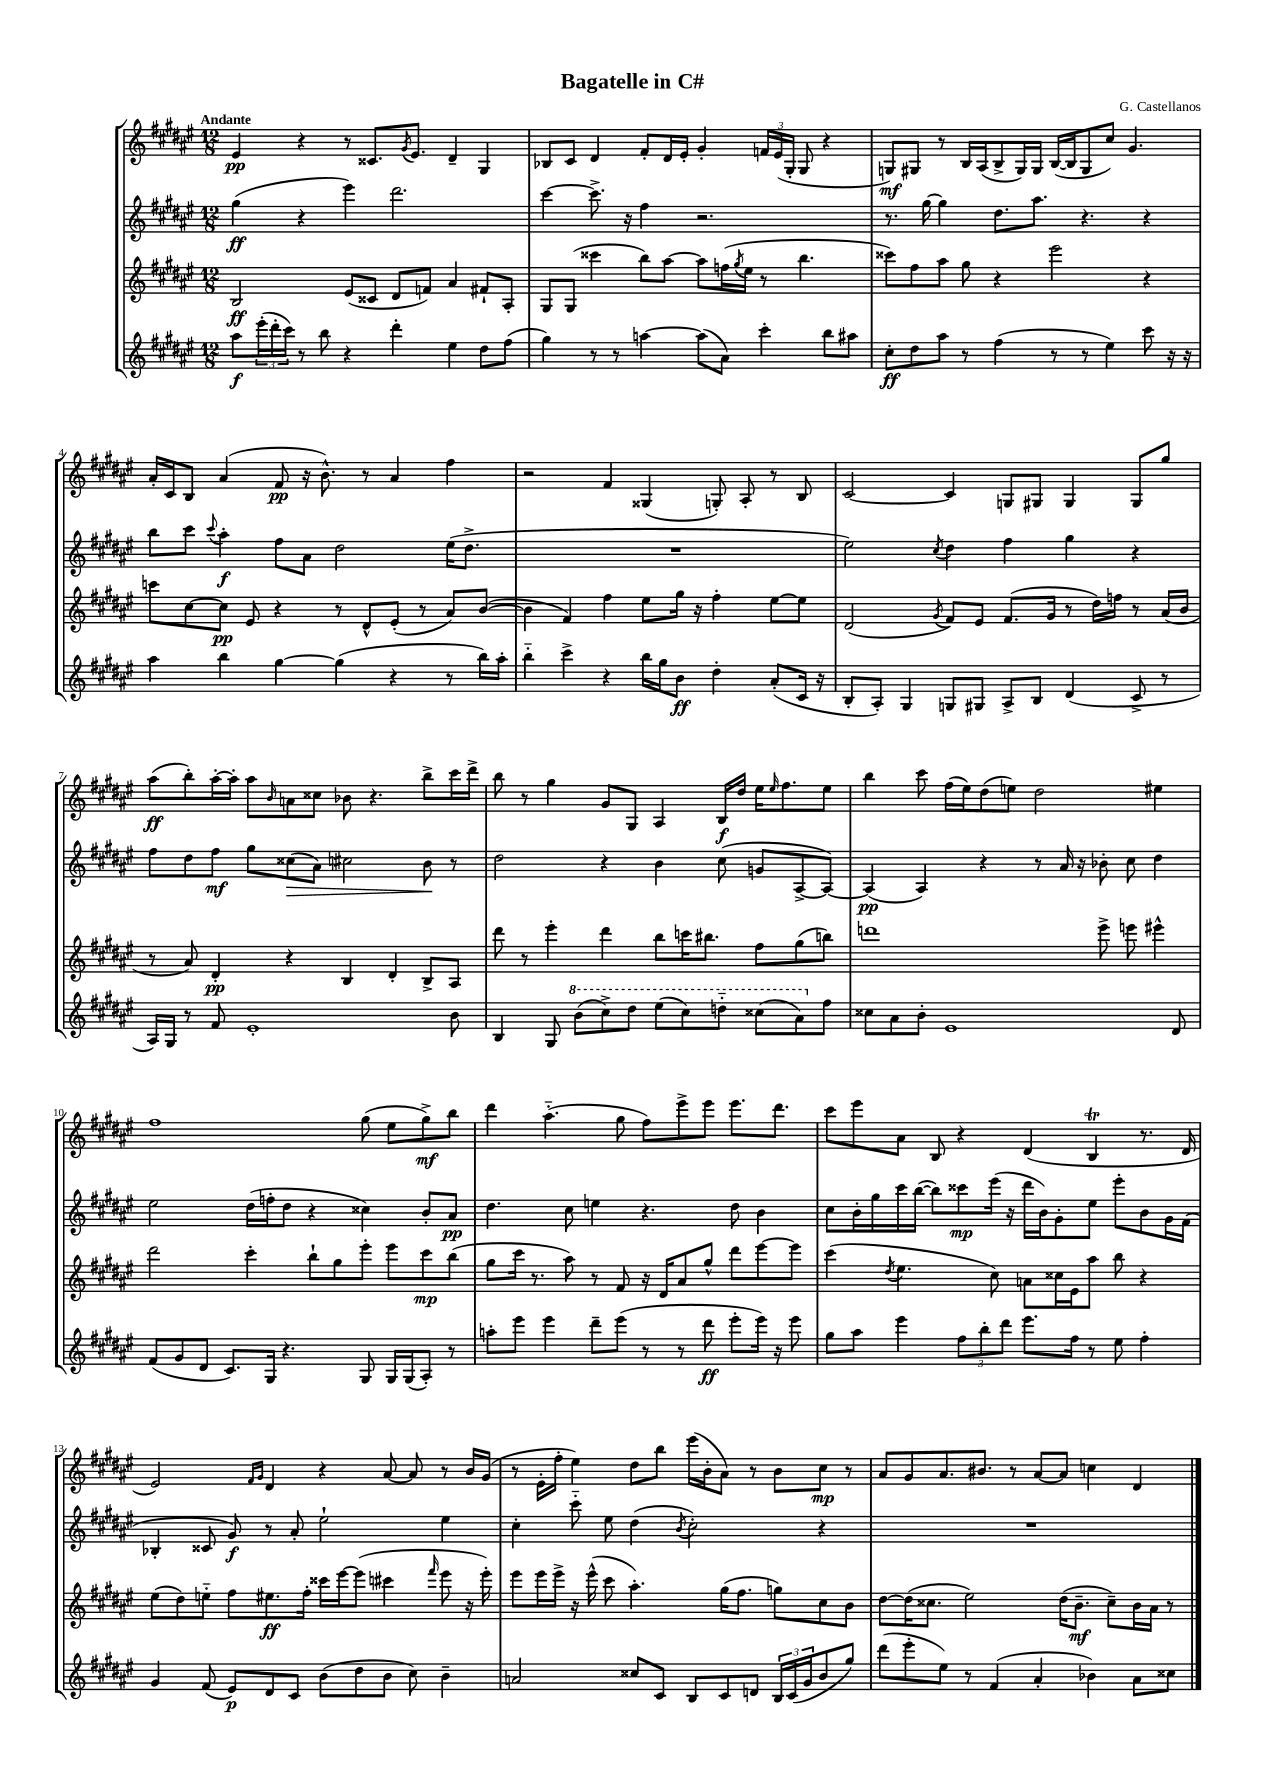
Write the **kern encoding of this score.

**kern	**dynam	**kern	**dynam	**kern	**dynam	**kern	**dynam
*part4	*part4	*part3	*part3	*part2	*part2	*part1	*part1
*staff4	*staff4	*staff3	*staff3	*staff2	*staff2	*staff1	*staff1
*clefG2	*	*clefG2	*	*clefG2	*	*clefG2	*
*k[f#c#g#d#a#e#]	*	*k[f#c#g#d#a#e#]	*	*k[f#c#g#d#a#e#]	*	*k[f#c#g#d#a#e#]	*
*M12/8	*	*M12/8	*	*M12/8	*	*M12/8	*
=1	=1	=1	=1	=1	=1	=1	=1
!	!	!	!	!	!	!LO:TX:a:B:t=Andante	!
8aa#\L	f	2B/	ff	(4gg#\	ff	4e#/	pp
(24eee#'\L	.	.	.	.	.	.	.
24ddd#'\	.	.	.	.	.	.	.
24ccc#\JJ)	.	.	.	.	.	.	.
8r	.	.	.	4r	.	4r	.
8bb\	.	.	.	.	.	.	.
4r	.	(8e#/L	.	4eee#\)	.	8r	.
.	.	8c##X/J	.	.	.	8.c##X/L	.
4ddd#'\	.	8d#/L	.	2.ddd#\	.	.	.
.	.	.	.	.	.	8qg#/	.
.	.	.	.	.	.	8.e#/J	.
.	.	8fn/J)	.	.	.	.	.
4ee#\	.	4a#/	.	.	.	4d#~/	.
8dd#\L	.	8f#X`/L	.	.	.	4G#/	.
(8ff#\J	.	8A#'/J	.	.	.	.	.
=2	=2	=2	=2	=2	=2	=2	=2
4gg#\)	.	8G#/L	.	[4ccc#\	.	8B-X/L	.
.	.	(8G#/J	.	.	.	8c#/J	.
8r	.	4ccc##X\	.	8.ccc#^\]	.	4d#/	.
8r	.	.	.	.	.	.	.
.	.	.	.	16r	.	.	.
[4aan\	.	8bb\L)	.	4ff#\	.	8f#'/L	.
.	.	[8aa#\J	.	.	.	16d#/L	.
.	.	.	.	.	.	16e#'/JJ	.
(8aa\L]	.	8aa#\L]	.	2.r	.	4g#'/	.
8a#\J)	.	(16ffn\L	.	.	.	.	.
.	.	8qgg#/	.	.	.	.	.
.	.	16ee#\JJ	.	.	.	.	.
4ccc#'\	.	8r	.	.	.	24fn/LL	.
.	.	.	.	.	.	(24e#/	.
.	.	.	.	.	.	24G#'/JJ	.
.	.	4.bb\	.	.	.	8G#/	.
8bb\L	.	.	.	.	.	4r	.
8aa#X\J	.	.	.	.	.	.	.
=3	=3	=3	=3	=3	=3	=3	=3
8cc#'\L	ff	8ccc##X\L)	.	8.r	.	8Gn/L)	mf
8dd#\	.	8ff#\	.	.	.	8G#X/J	.
.	.	.	.	[16gg#\	.	.	.
8aa#\J	.	8aa#\J	.	4gg#\]	.	8r	.
8r	.	8gg#\	.	.	.	16B/LL	.
.	.	.	.	.	.	(16A#/J	.
(4ff#\	.	4r	.	8.dd#\L	.	8B^/	.
.	.	.	.	.	.	16G#/L)	.
.	.	.	.	8.aa#\J	.	16G#/JJ	.
8r	.	2eee#\	.	.	.	([16B/LL	.
.	.	.	.	.	.	16B/J]	.
8r	.	.	.	4.r	.	8G#/	.
4ee#\)	.	.	.	.	.	8cc#/J)	.
.	.	.	.	.	.	4.g#/	.
8ccc#\	.	4r	.	4r	.	.	.
16r	.	.	.	.	.	.	.
16r	.	.	.	.	.	.	.
!!LO:LB:g=z
=4	=4	=4	=4	=4	=4	=4	=4
4aa#\	.	8cccn\L	.	8bb\L	.	16a#'/LL	.
.	.	.	.	.	.	16c#/J	.
.	.	[8cc#\	.	8ccc#\J	.	8B/J	.
.	.	.	.	8qqccc#/	.	.	.
4bb\	.	8cc#\J]	pp	4aa#'\	f	(4a#/	.
.	.	8e#/	.	.	.	.	.
[4gg#\	.	4r	.	8ff#\L	.	8f#/	pp
.	.	.	.	8a#\J	.	16r	.
.	.	.	.	.	.	8.b^^\)	.
(4gg#\]	.	8r	.	2dd#\	.	.	.
.	.	8d#^^/L	.	.	.	8r	.
4r	.	(8e#'/J	.	.	.	4a#/	.
.	.	8r	.	.	.	.	.
8r	.	8a#/L)	.	(16ee#\KL	.	4ff#\	.
.	.	.	.	8.dd#^\J	.	.	.
16bb\LL)	.	([8b/J	.	.	.	.	.
16aa#'\JJ	.	.	.	.	.	.	.
=5	=5	=5	=5	=5	=5	=5	=5
4bb\	.	4b\]	.	1.r	.	2r	.
4ccc#^\	.	4f#/)	.	.	.	.	.
4r	.	4ff#\	.	.	.	4f#/	.
16bb\LL	.	8ee#\L	.	.	.	(4G##X/	.
16gg#\J	.	.	.	.	.	.	.
8b\J	ff	16gg#\Jk	.	.	.	.	.
.	.	16r	.	.	.	.	.
4dd#'\	.	4ff#'\	.	.	.	8Gn'/)	.
.	.	.	.	.	.	8A#'/	.
(8a#'/L	.	[8ee#\L	.	.	.	8r	.
16c#/Jk	.	8ee#\J]	.	.	.	8B/	.
16r	.	.	.	.	.	.	.
=6	=6	=6	=6	=6	=6	=6	=6
8B'/L	.	(2d#/	.	2ee#\)	.	[2c#/	.
8A#'/J)	.	.	.	.	.	.	.
4G#/	.	.	.	.	.	.	.
.	.	8qg#/	.	8qcc#/	.	.	.
8Gn/L	.	8f#/L)	.	4dd#\	.	4c#/]	.
8G#X/J	.	8e#/J	.	.	.	.	.
8A#^/L	.	(8.f#/L	.	4ff#\	.	8Gn/L	.
8B/J	.	.	.	.	.	8G#X/J	.
.	.	16g#/Jk	.	.	.	.	.
(4d#/	.	8r	.	4gg#\	.	4G#/	.
.	.	16dd#\LL)	.	.	.	.	.
.	.	16ffn\JJ	.	.	.	.	.
8c#^/	.	8r	.	4r	.	8G#/L	.
8r	.	(16a#/LL	.	.	.	8gg#/J	.
.	.	16b/JJ	.	.	.	.	.
!!LO:LB:g=z
=7	=7	=7	=7	=7	=7	=7	=7
16A#/LL)	.	8r	.	8ff#\L	.	(8aa#\L	ff
16G#/JJ	.	.	.	.	.	.	.
8r	.	8a#/)	.	8dd#\	.	8bb'\)	.
8f#/	.	4d#'/	pp	8ff#\J	mf	[16aa#'\L	.
.	.	.	.	.	.	16aa#'\JJ]	.
1e#'	.	.	.	8gg#\L	.	8aa#\L	.
.	.	.	.	.	.	16qqb/	.
!	!	!	!	!	!LO:HP:b	!	!
.	.	4r	.	(8cc##X\	>	8an\	.
.	.	.	.	8a#\J)	.	8cc##X\J	.
.	.	4B/	.	2cc#X\	.	8b-X\	.
.	.	.	.	.	.	4.r	.
.	.	4d#'/	.	.	.	.	.
.	.	8B^/L	.	8b\	.	8bb^\L	.
8b\	.	8A#/J	.	8r	]	16ccc#\L	.
.	.	.	.	.	.	16ddd#^\JJ	.
=8	=8	=8	=8	=8	=8	=8	=8
4B/	.	8ddd#\	.	2dd#\	.	8bb\	.
.	.	8r	.	.	.	8r	.
8G#/	.	4eee#'\	.	.	.	4gg#\	.
*8va	*	*	*	*	*	*	*
(8bb\L	.	.	.	.	.	.	.
8ccc#^\)	.	4ddd#\	.	4r	.	8g#/L	.
8ddd#\J	.	.	.	.	.	8G#/J	.
(8eee#\L	.	8bb\L	.	4b\	.	4A#/	.
8ccc#\)	.	16cccn\K	.	.	.	.	.
.	.	8.bb#X\J	.	.	.	.	.
8dddn\J	.	.	.	(8cc#\	.	16B/LL	f
.	.	.	.	.	.	16dd#/JJ	.
(8ccc##X\L	.	8ff#\L	.	8gn/L	.	16ee#\KL	.
.	.	.	.	.	.	16qqee#/	.
.	.	.	.	.	.	8.ff#\	.
8aa#\)	.	(8gg#\	.	[8A#^/	.	.	.
*X8va	*	*	*	*	*	*	*
8ff#\J	.	8bbn\J)	.	8A#/J_)	.	8ee#\J	.
=9	=9	=9	=9	=9	=9	=9	=9
8cc##X\L	.	1dddn	.	(4A#/]	pp	4bb\	.
8a#\	.	.	.	.	.	.	.
8b'\J	.	.	.	4A#/)	.	8ccc#\	.
1e#	.	.	.	.	.	(16ff#\LL	.
.	.	.	.	.	.	16ee#\J)	.
.	.	.	.	4r	.	(8dd#\	.
.	.	.	.	.	.	8een\J)	.
.	.	.	.	8r	.	2dd#\	.
.	.	.	.	16a#/	.	.	.
.	.	.	.	16r	.	.	.
.	.	8eee#^\	.	8b-X'\	.	.	.
.	.	8eeen\	.	8cc#\	.	.	.
.	.	4eee#X^^\	.	4dd#\	.	4ee#X\	.
8d#/	.	.	.	.	.	.	.
!!LO:LB:g=z
=10	=10	=10	=10	=10	=10	=10	=10
(8f#/L	.	2ddd#\	.	2ee#\	.	1ff#	.
8g#/	.	.	.	.	.	.	.
8d#/J	.	.	.	.	.	.	.
8.c#/L)	.	.	.	.	.	.	.
.	.	4ccc#'\	.	(16dd#\LL	.	.	.
16G#/Jk	.	.	.	16ffn'\J	.	.	.
4.r	.	.	.	8dd#\J	.	.	.
.	.	8bb`\L	.	4r	.	.	.
.	.	8gg#\	.	.	.	.	.
8G#/	.	8eee#'\J	.	4cc##X\)	.	(8gg#\	.
16G#/LL	.	8eee#\L	.	.	.	8ee#\L	.
(16G#/J	.	.	.	.	.	.	.
8A#'/J)	.	8ccc#\	mp	8b'/L	.	8gg#^\)	mf
8r	.	(8bb\J	.	8a#/J	pp	8bb\J	.
=11	=11	=11	=11	=11	=11	=11	=11
8aan'\L	.	8gg#\L	.	4.dd#\	.	4ddd#\	.
8eee#\J	.	16ccc#\Jk	.	.	.	.	.
.	.	8.r	.	.	.	.	.
4eee#\	.	.	.	.	.	(4.aa#\	.
.	.	8aa#\)	.	8cc#\	.	.	.
8ddd#~\L	.	8r	.	4een\	.	.	.
(8eee#\J	.	8f#/	.	.	.	8gg#\	.
8r	.	16r	.	4.r	.	8ff#\L)	.
.	.	16d#/KL	.	.	.	.	.
8r	.	8a#/	.	.	.	8eee#^\	.
8ddd#\	ff	8gg#^^/J	.	.	.	8eee#\J	.
8eee#'\L	.	8ddd#\L	.	8dd#\	.	8.eee#\L	.
16eee#\Jk)	.	[8eee#\	.	4b\	.	.	.
16r	.	.	.	.	.	8.ddd#\J	.
8eee#\	.	8eee#\J]	.	.	.	.	.
=12	=12	=12	=12	=12	=12	=12	=12
8gg#\L	.	(4ccc#\	.	8cc#\L	.	8ccc#\L	.
8aa#\J	.	.	.	16b'\L	.	8eee#\	.
.	.	.	.	16gg#\	.	.	.
.	.	8qdd#/	.	.	.	.	.
4eee#\	.	4.ee#\	.	16ccc#\	.	8a#\J	.
.	.	.	.	([16bb\JJ	.	.	.
.	.	.	.	8bb\L])	.	8B/	.
12ff#\L	.	.	.	8ccc##X\	mp	4r	.
12bb'\	.	.	.	.	.	.	.
.	.	8cc#\)	.	(16eee#\Jk	.	.	.
12ddd#\J	.	.	.	.	.	.	.
.	.	.	.	16r	.	.	.
8.eee#\L	.	8an\L	.	16ddd#\LL	.	(4d#/	.
.	.	.	.	16b\J)	.	.	.
.	.	16cc##X\L	.	8g#'\	.	.	.
16ff#\Jk	.	16e#\J	.	.	.	.	.
8r	.	8aa#\J	.	8ee#\J	.	4BT/	.
8ee#\	.	8bb\	.	8eee#'\L	.	.	.
4ff#'\	.	4r	.	8b\	.	8.r	.
.	.	.	.	16g#\L	.	.	.
.	.	.	.	(16f#\JJ	.	16d#/	.
!!LO:LB:g=z
=13	=13	=13	=13	=13	=13	=13	=13
4g#/	.	(8ee#\L	.	4B-X'/	.	2e#/)	.
.	.	8dd#\)	.	.	.	.	.
(8f#/	.	8een\J	.	8c##X/	.	.	.
8e#/L)	p	8ff#\L	.	8g#/)	f	.	.
.	.	.	.	.	.	16qqf#/LL	.
.	.	.	.	.	.	16qqg#/JJ	.
8d#/	.	8.ee#X\	ff	8r	.	4d#/	.
8c#/J	.	.	.	8a#'/	.	.	.
.	.	16ff#'\Jk	.	.	.	.	.
(8b\L	.	16ccc##X\LL	.	2ee#`\	.	4r	.
.	.	[16eee#\J	.	.	.	.	.
8dd#\	.	(8eee#\J]	.	.	.	.	.
8b\J	.	4ccc#X\	.	.	.	[8a#/	.
8cc#\)	.	.	.	.	.	8a#/]	.
.	.	16qqfff#/	.	.	.	.	.
4b~\	.	8eee#\	.	4ee#\	.	8r	.
.	.	16r	.	.	.	16b/LL	.
.	.	16eee#'\)	.	.	.	(16g#/JJ	.
=14	=14	=14	=14	=14	=14	=14	=14
2an/	.	8eee#\L	.	4cc#'\	.	8r	.
.	.	16eee#\L	.	.	.	16e#'\LL	.
.	.	16eee#^\JJ	.	.	.	16ff#'\JJ	.
.	.	16r	.	8ccc#\	.	4ee#\)	.
.	.	(16eee#^^\	.	.	.	.	.
.	.	8ccc#\	.	8ee#\	.	.	.
8cc##X/L	.	4.aa#'\)	.	(4dd#\	.	8dd#\L	.
8c#/J	.	.	.	.	.	8bb\J	.
.	.	.	.	8qb/	.	.	.
8B/L	.	.	.	2cc#'\)	.	(16eee#\LL	.
.	.	.	.	.	.	16b'\J	.
8c#/	.	(16gg#\KL	.	.	.	8a#\J)	.
.	.	8.ff#\J	.	.	.	.	.
8dn/J	.	.	.	.	.	8r	.
24B/LL	.	8ggn\L)	.	.	.	8b\L	.
(24c#/	.	.	.	.	.	.	.
24g#/J	.	.	.	.	.	.	.
8b/	.	8cc#\	.	4r	.	8cc#\J	mp
8gg#/J)	.	8b\J	.	.	.	8r	.
=15	=15	=15	=15	=15	=15	=15	=15
(8ddd#\L	.	[8dd#\L	.	1.r	.	8a#/L	.
8eee#'\	.	(16dd#\K]	.	.	.	8g#/	.
.	.	8.cc##X\J	.	.	.	.	.
8ee#\J)	.	.	.	.	.	8.a#/	.
8r	.	2ee#\)	.	.	.	.	.
.	.	.	.	.	.	8.b#X/J	.
(4f#/	.	.	.	.	.	.	.
.	.	.	.	.	.	8r	.
4a#'/	.	.	.	.	.	[8a#/L	.
.	.	(16dd#\KL	.	.	.	8a#/J]	.
.	.	8.b~\J	mf	.	.	.	.
4b-X\)	.	.	.	.	.	4ccn\	.
.	.	8cc##~\L)	.	.	.	.	.
8a#\L	.	16b\L	.	.	.	4d#/	.
.	.	16a#\JJ	.	.	.	.	.
8cc##X\J	.	8r	.	.	.	.	.
==	==	==	==	==	==	==	==
*-	*-	*-	*-	*-	*-	*-	*-
